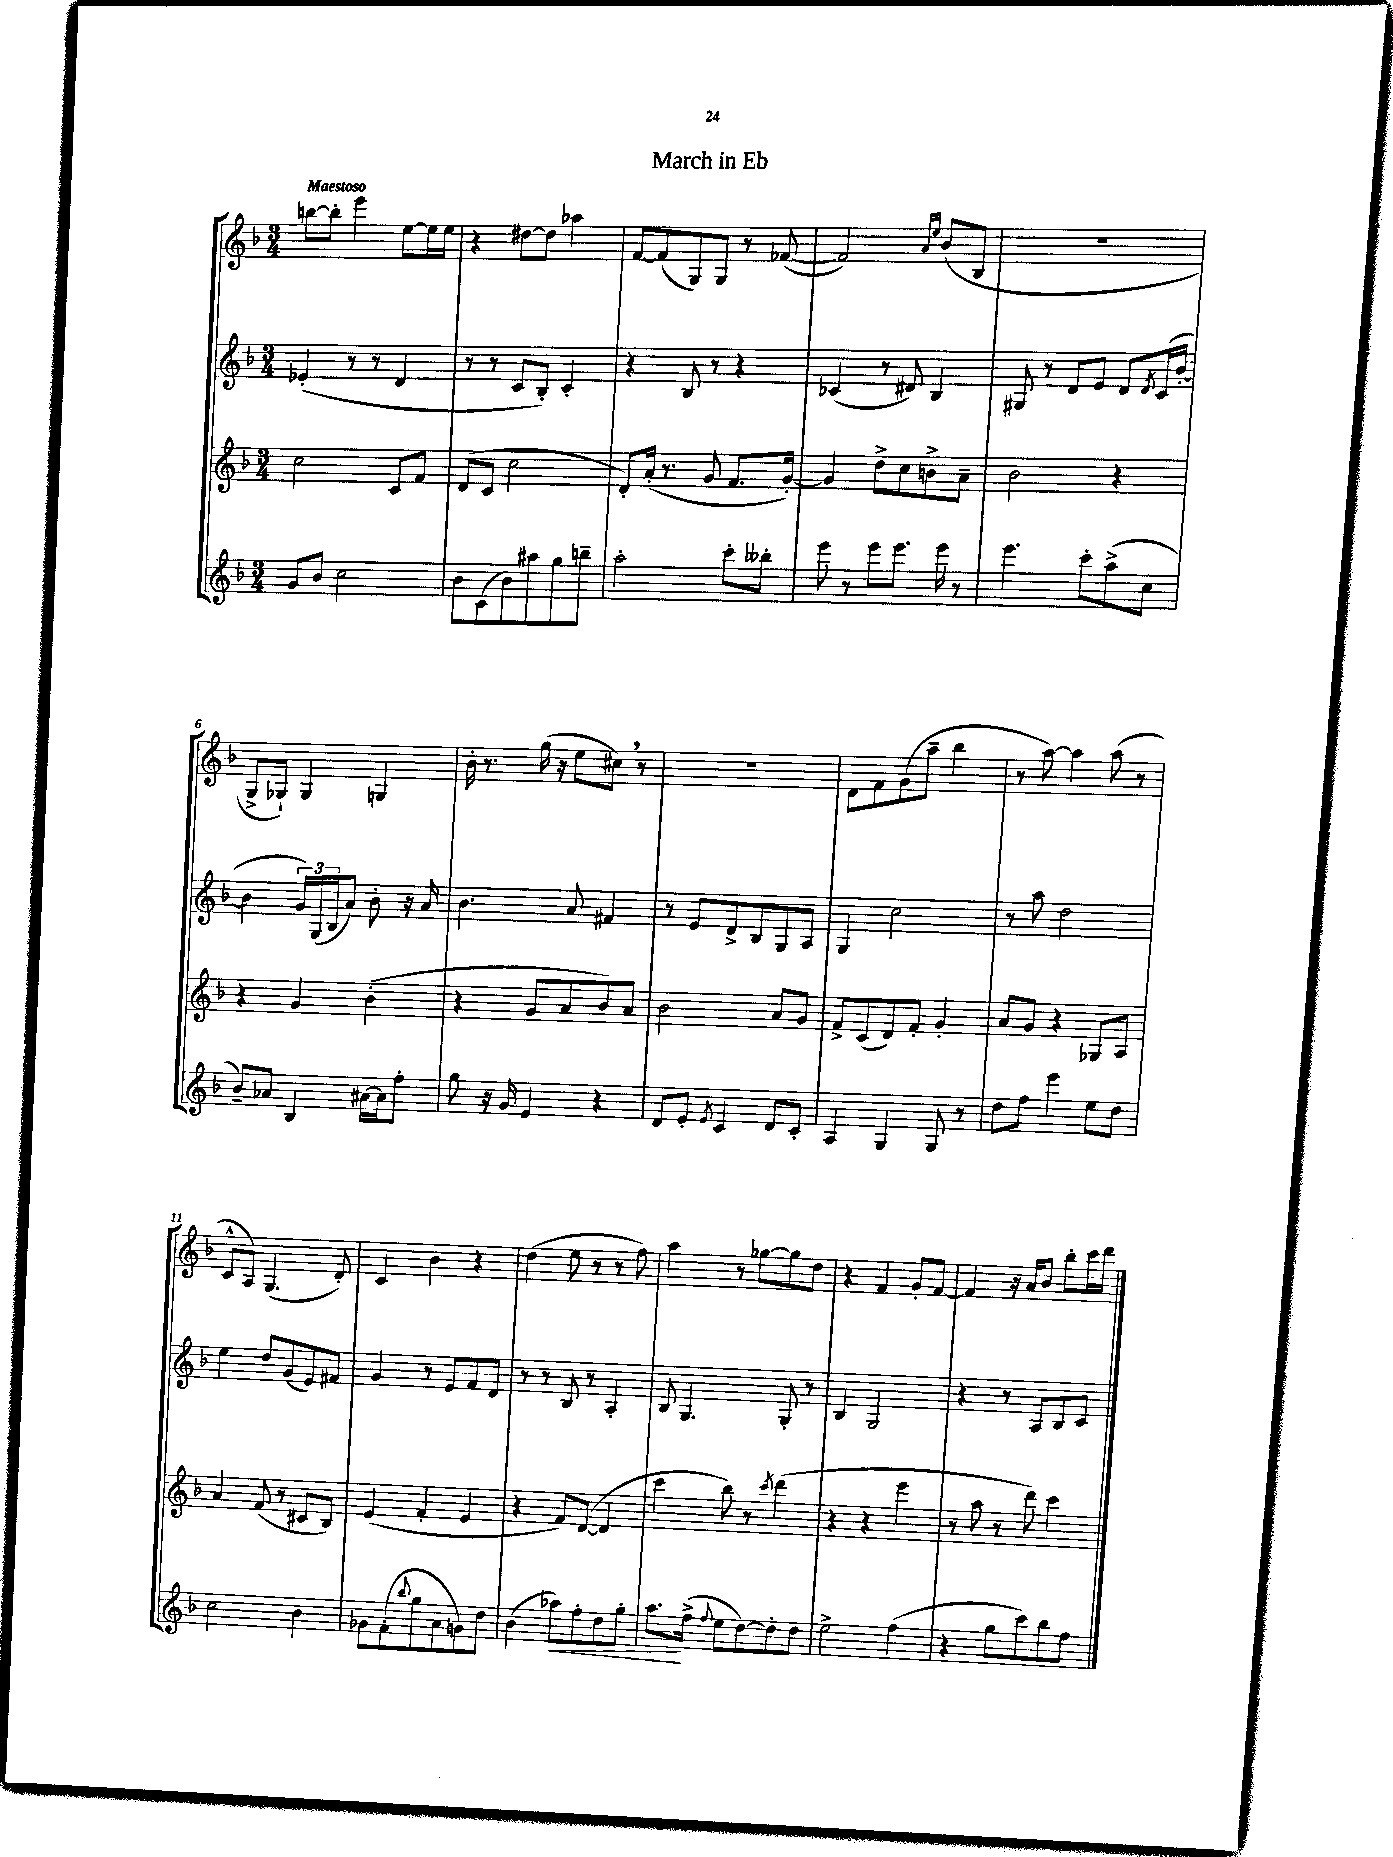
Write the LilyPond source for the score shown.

\header { title = "March in Eb" }
<<
\new StaffGroup <<
\new Staff = "s0" {
    \clef treble \key f \major \numericTimeSignature \time 3/4 \tempo "Maestoso"
    b''8~ b''8-. e'''4 e''8~ e''16 e''16 |
    r4 dis''8~ dis''8 aes''4 |
    f'8~ f'8( g8) g8 r8 fes'8~( |
    fes'2) \grace { a'16 e''16 } bes'8( bes8 |
    R2. |
    g8-> ges8-!) ges4 g4 |
    bes'16-. r8. g''16( r16 e''8 cis''8) \breathe r8 |
    R2. |
    d'8 f'8 g'8( a''8-- bes''4 |
    r8 a''8~) a''4 a''8( r8 |
    c'8-^ a8) g4.( d'8-.) |
    c'4 bes'4 r4 |
    d''4( e''8 r8 r8 f''8) |
    a''4 r8 ges''8~ ges''8 d''8 |
    r4 f'4 g'8-. f'8~ |
    f'4 r16 a'16 bes'8 bes''8-. c'''16 d'''16 \bar "|." |
}
\new Staff = "s1" {
    \clef treble \key f \major \numericTimeSignature \time 3/4
    ees'4-.( r8 r8 d'4 |
    r8 r8 c'8 bes8-.) c'4-. |
    r4 bes8 r8 r4 |
    ces'4( r8 dis'8) bes4 |
    gis8 r8 d'8 e'8 d'8 \acciaccatura { d'8 } c'16( bes'16~-. |
    bes'4 \tuplet 3/2 { g'16) g16( bes16 } a'8) bes'8-. r16 a'16 |
    bes'4. a'8 fis'4 |
    r8 e'8 d'8-> bes8 g8 a8 |
    g4 c''2 |
    r8 a''8 d''2 |
    e''4 d''8 g'8( e'8) fis'8 |
    g'4 r8 e'8 f'8 d'8 |
    r8 r8 bes8 r8 a4-. |
    bes8 g4. g8-. r8 |
    bes4 g2 |
    r4 r8 a8 bes8 c'8 \bar "|." |
}
\new Staff = "s2" {
    \clef treble \key f \major \numericTimeSignature \time 3/4
    c''2 c'8 f'8 |
    d'8( c'8 c''2 |
    d'8-.) a'16-.( r8. g'8 f'8. g'16~-.) |
    g'4 d''8-> c''8 b'8-> a'8-- |
    bes'2 r4 |
    r4 g'4 bes'4-.( |
    r4 g'8 a'8 bes'8) a'8 |
    bes'2 a'8 g'8 |
    f'8-> c'8( d'8) f'8-. g'4-. |
    a'8 g'8 r4 ges8 a8 |
    a'4 f'8( r8 cis'8 bes8) |
    e'4( f'4-. e'4 |
    r4 f'8) d'8~( d'4 |
    c'''4 bes''8) r8 \acciaccatura { c'''8 } d'''4( |
    r4 r4 e'''4 |
    r8 a''8 r8 d'''8) c'''4 \bar "|." |
}
\new Staff = "s3" {
    \clef treble \key f \major \numericTimeSignature \time 3/4
    g'8 bes'8 c''2 |
    bes'8 c'8( bes'8) ais''8 g''8 b''8-- |
    a''2-. c'''8-. beses''8-. |
    e'''8 r8 e'''8 e'''8. e'''16 r8 |
    e'''4. c'''8-. a''8->( c''8 |
    bes'8--) aes'8 bes4 ais'16~ ais'16 f''8-. |
    g''8 r16 g'16 e'4 r4 |
    d'8 e'8-. \acciaccatura { e'8 } c'4 d'8 c'8-. |
    a4 g4 g8 r8 |
    d''8 f''8 e'''4 e''8 d''8 |
    c''2 bes'4 |
    ges'8 f'8-.( \appoggiatura { bes''8 } g''8 a'8 g'8) d''8 |
    bes'4( aes''8\<) f''8-. d''8 g''8-. |
    a''8.\! f''16->( \appoggiatura { f''8 } e''8 d''8~) d''8-. d''8 |
    e''2-> f''4( |
    r4 g''8 c'''8) bes''8 f''8 \bar "|." |
}
>>
>>
